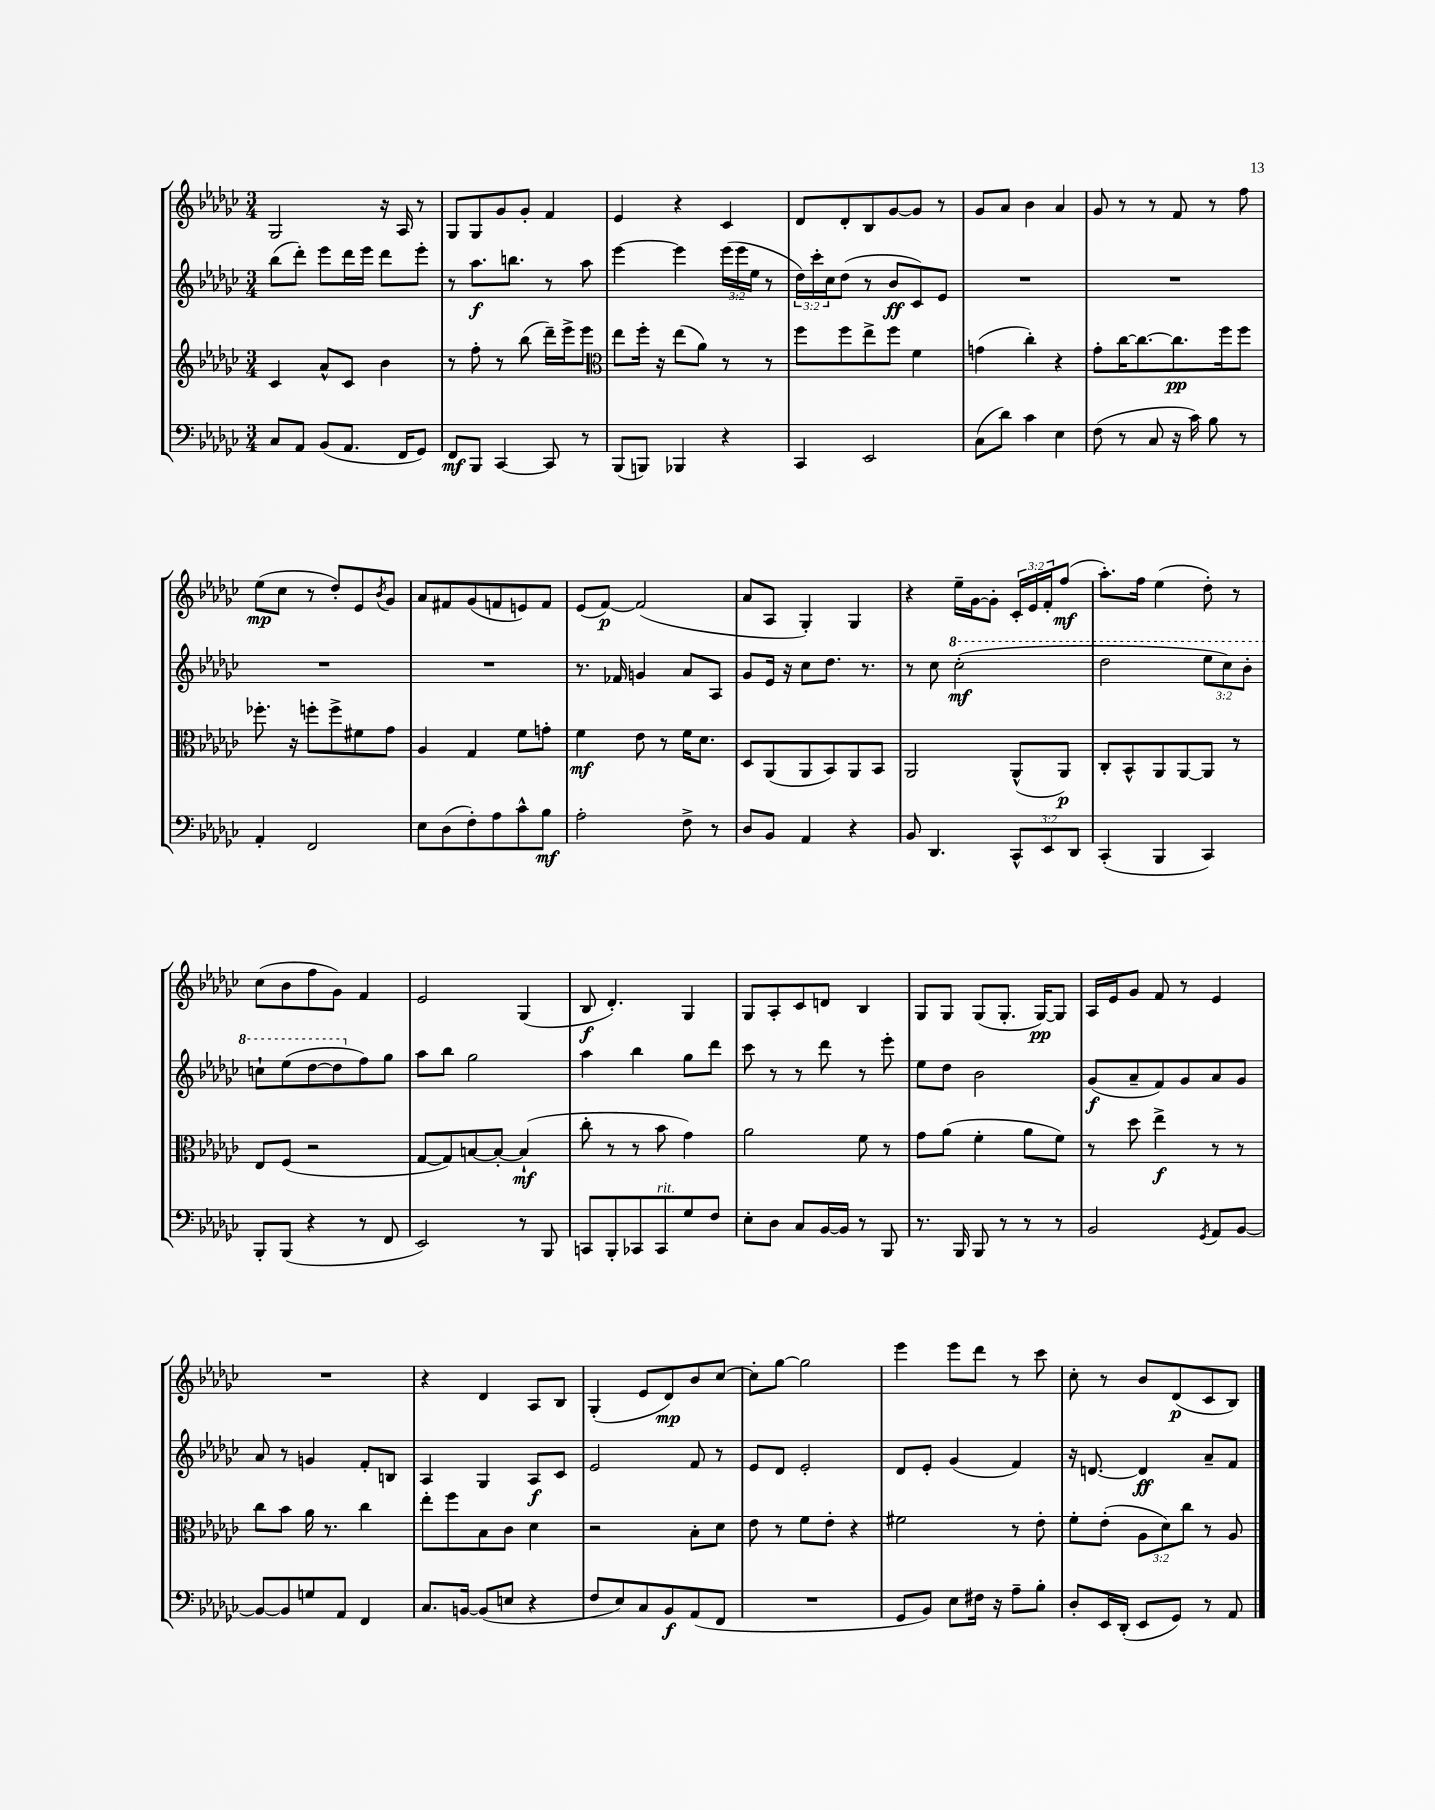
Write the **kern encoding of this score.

**kern	**kern	**kern	**kern
*staff4	*staff3	*staff2	*staff1
*clefF4	*clefG2	*clefG2	*clefG2
*k[b-e-a-d-g-c-]	*k[b-e-a-d-g-c-]	*k[b-e-a-d-g-c-]	*k[b-e-a-d-g-c-]
*M3/4	*M3/4	*M3/4	*M3/4
8C-	4c-	(8bb-	2G-
8AA-	.	8ddd-')	.
(8BB-	8a-^^	8eee-	.
8.AA-	8c-	16ddd-	.
.	.	16eee-	.
.	4b-	8ddd-	16r
16FF	.	.	16A-
8GG-)	.	8eee-'	8r
=	=	=	=
8FF	8r	8r	8G-
8BBB-	8ff'	8.aa-	8G-
[4CC-	8r	.	8g-
.	.	8.bb	.
.	(8bb-	.	8g-'
8CC-]	16ddd-~)	8r	4f
.	16eee-^	.	.
8r	8eee-	8aa-	.
=	=	=	=
*	*clefC3	*	*
(8BBB-	8ee-	[4eee-	4e-
8BBB)	16ff'	.	.
.	16r	.	.
4BBB-	(8ee-	4eee-]	4r
.	8a-)	.	.
4r	8r	(24eee-	4c-
.	.	24eee-	.
.	.	24ee-	.
.	8r	8r	.
=	=	=	=
4CC-	8ff	24dd-)	8d-
.	.	24ccc-'	.
.	.	24cc-	.
.	8ff	(8dd-	8d-'
2EE-	8ee-^	8r	8B-
.	8ff	8b-	[8g-
.	4f	8c-)	8g-]
.	.	8e-	8r
=	=	=	=
(8C-	(4g	2.r	8g-
8d-)	.	.	8a-
4c-	4cc-')	.	4b-
4E-	4r	.	4a-
=	=	=	=
(8F	8g-'	2.r	8g-
8r	[16cc-	.	8r
.	8.cc-_	.	.
8C-	.	.	8r
16r	8.cc-]	.	8f
16c-)	.	.	.
8B-	.	.	8r
.	16ff	.	.
8r	8ff	.	8ff
=	=	=	=
4AA-'	8.ff-'	2.r	(8ee-
.	.	.	8cc-
.	16r	.	.
2FF	8ff'	.	8r
.	8ff^	.	8dd-')
.	8f#	.	8e-
.	.	.	8qb-
.	8g-	.	8g-
=	=	=	=
8E-	4A-	2.r	8a-
(8D-	.	.	8f#
8F')	4G-	.	(8g-
8A-	.	.	8f
8c-^^	8f	.	8e)
8B-	8g'	.	8f
=	=	=	=
2A-'	4f	8.r	(8e-
.	.	.	[8f)
.	.	16f-	.
.	8e-	4g	(2f]
.	8r	.	.
8F^	16f	8a-	.
.	8.d-	.	.
8r	.	8A-	.
=	=	=	=
8D-	8D-	8g-	8a-
8BB-	(8AA-	16e-	8A-
.	.	16r	.
4AA-	8AA-	8cc-	4G-')
.	8BB-)	8.dd-	.
4r	8AA-	.	4G-
.	.	8.r	.
.	8BB-	.	.
=	=	=	=
8BB-	2AA-	8r	4r
4.DD-	.	8cc-	.
.	.	(2ccc-'	16ee-~
.	.	.	[16g-
.	.	.	8g-']
12CC-^^	(8AA-^^	.	24c-'
.	.	.	24e-
12EE-	.	.	24f'
.	8AA-)	.	(8ff
12DD-	.	.	.
=	=	=	=
(4CC-'	8C-'	2ddd-	8.aa-')
.	8BB-^^	.	.
.	.	.	16ff
4BBB-	8AA-	.	(4ee-
.	[8AA-	.	.
4CC-)	8AA-]	12eee-	8dd-')
.	.	12ccc-)	.
.	8r	.	8r
.	.	12bb-'	.
=	=	=	=
8BBB-'	8E-	8ccc`	(8cc-
(8BBB-	(8F	(8eee-	8b-
4r	2r	[8ddd-	8ff
.	.	8ddd-]	8g-)
8r	.	8ff)	4f
8FF	.	8gg-	.
=	=	=	=
2EE-)	[8G-	8aa-	2e-
.	8G-])	8bb-	.
.	[8B	2gg-	.
.	8B'_	.	.
8r	(4B`]	.	(4G-
8BBB-	.	.	.
=	=	=	=
8CC	8cc-'	4aa-	8B-
8BBB-'	8r	.	4.d-')
8CC-	8r	4bb-	.
8CC-	8b-	.	.
8G-	4g-)	8gg-	4G-
8F	.	8ddd-	.
=	=	=	=
8E-'	2a-	8ccc-	8G-
8D-	.	8r	8A-'
8C-	.	8r	8c-
[16BB-	.	8ddd-	8d
16BB-]	.	.	.
8r	8f	8r	4B-
8BBB-	8r	8eee-'	.
=	=	=	=
8.r	8g-	8ee-	8G-
.	(8a-	8dd-	8G-
16BBB-	.	.	.
8BBB-	4f'	2b-	(8G-
8r	.	.	8.G-'
8r	8a-	.	.
.	.	.	[16G-)
8r	8f)	.	8G-]
=	=	=	=
2BB-	8r	(8g-	16A-
.	.	.	16e-
.	8dd-	8a-~	8g-
.	4ee-^	8f)	8f
.	.	8g-	8r
8qGG-	.	.	.
8AA-	8r	8a-	4e-
[8BB-	8r	8g-	.
=	=	=	=
8BB-_	8cc-	8a-	2.r
8BB-]	8b-	8r	.
8G	16a-	4g	.
.	8.r	.	.
8AA-	.	.	.
4FF	4cc-	8f'	.
.	.	8B	.
=	=	=	=
8.C-	8ee-'	4A-	4r
.	8ff	.	.
[16BB	.	.	.
(8BB]	8B-	4G-	4d-
8E	8c-	.	.
4r	4d-	8A-	8A-
.	.	8c-	8B-
=	=	=	=
8F	2r	2e-	(4G-'
8E-)	.	.	.
8C-	.	.	8e-
8BB-	.	.	8d-)
(8AA-	8B-'	8f	8b-
8FF	8d-	8r	[8cc-
=	=	=	=
2.r	8e-	8e-	8cc-']
.	8r	8d-	[8gg-
.	8f	2e-'	2gg-]
.	8e-'	.	.
.	4r	.	.
=	=	=	=
8GG-	2f#	8d-	4eee-
8BB-)	.	8e-'	.
8E-	.	(4g-	8eee-
16F#	.	.	8ddd-
16r	.	.	.
8A-~	8r	4f)	8r
8B-'	8e-'	.	8ccc-
=	=	=	=
8D-'	8f'	16r	8cc-'
.	.	[8.d	.
16EE-	(8e-'	.	8r
(16DD-'	.	.	.
8EE-	12A-	4d]	8b-
.	12d-)	.	.
8GG-)	.	.	(8d-
.	12cc-	.	.
8r	8r	8a-~	8c-
8AA-	8A-	8f	8B-)
==	==	==	==
*-	*-	*-	*-
